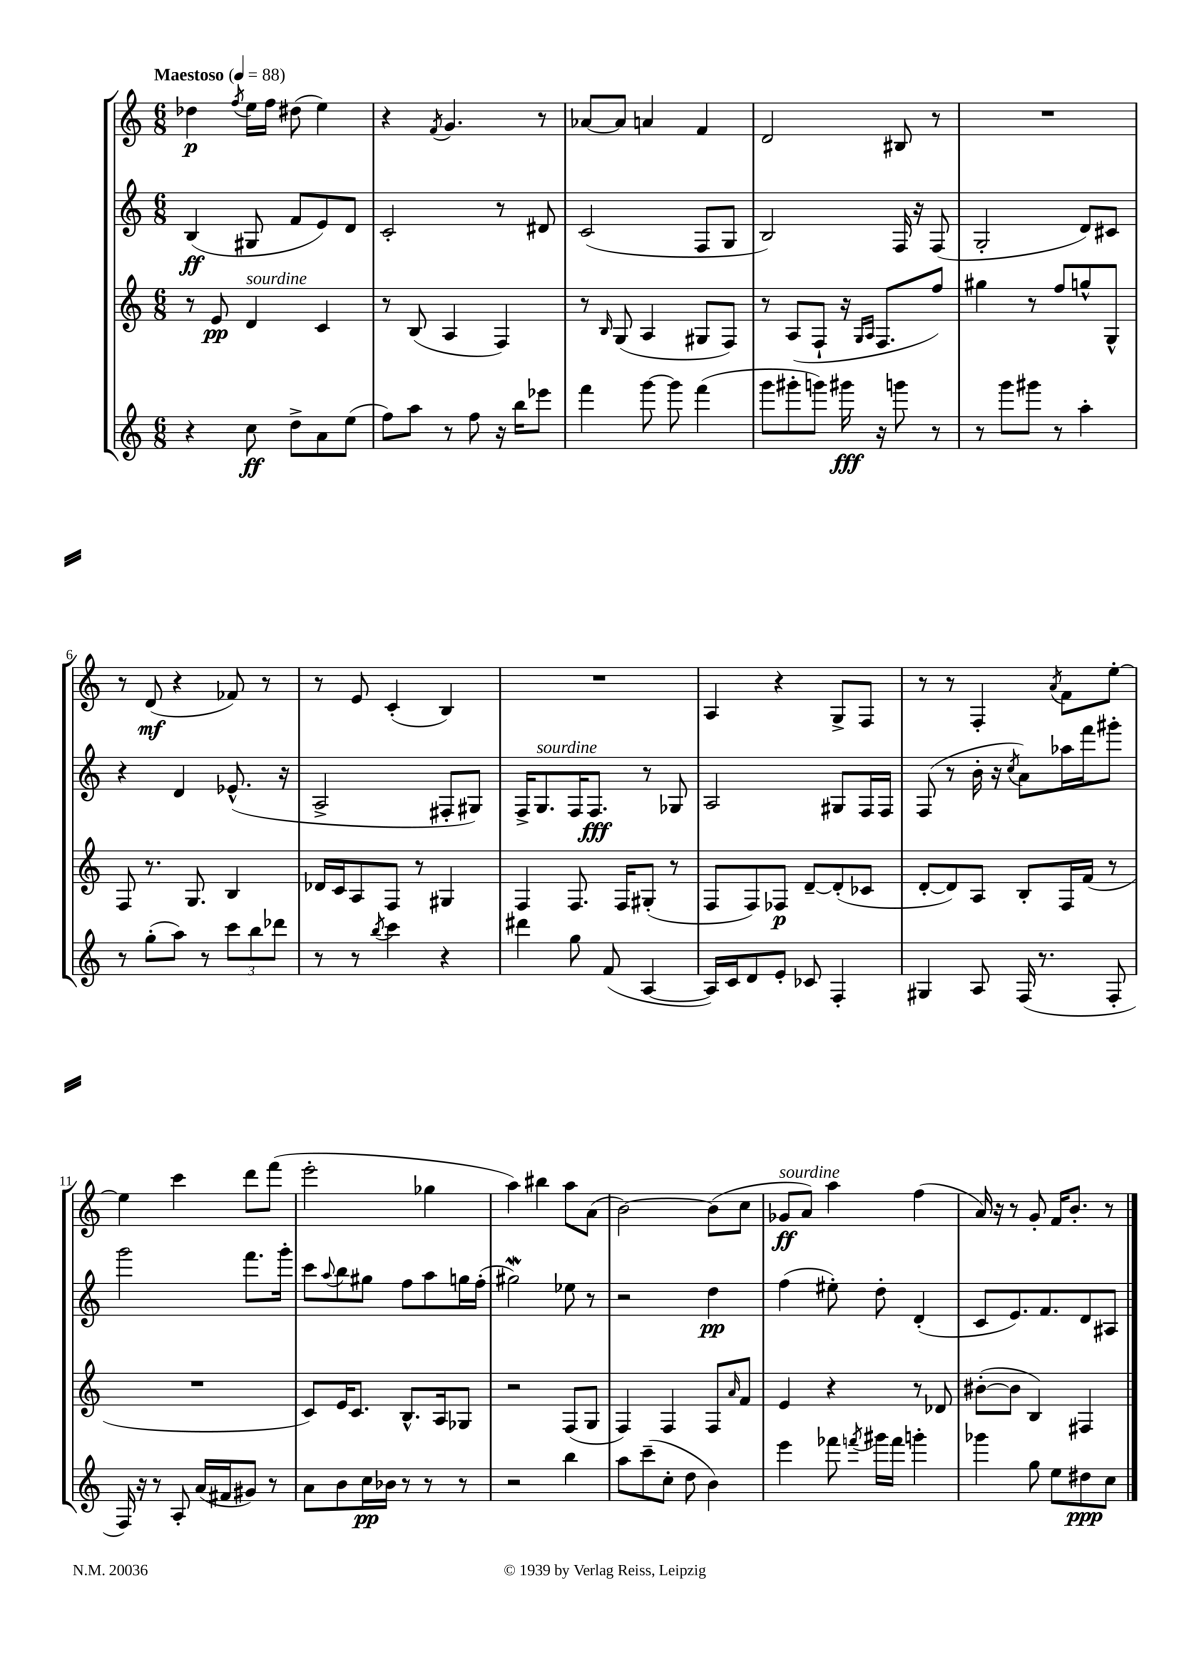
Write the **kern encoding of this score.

**kern	**kern	**kern	**kern
*staff4	*staff3	*staff2	*staff1
*clefG2	*clefG2	*clefG2	*clefG2
*k[]	*k[]	*k[]	*k[]
*M6/8	*M6/8	*M6/8	*M6/8
*MM88	*MM88	*MM88	*MM88
4r	8r	(4B	4dd-
.	8e	.	.
.	.	.	8qff
8cc	4d	8G#	16ee
.	.	.	16ff
8dd^	.	8f	(8dd#
8a	4c	8e)	4ee)
(8ee	.	8d	.
=	=	=	=
8ff)	8r	2c'	4r
8aa	(8B	.	.
.	.	.	8qf
8r	4A	.	4.g
8ff	.	.	.
16r	4F)	8r	.
16bb	.	.	.
8eee-	.	8d#	8r
=	=	=	=
4fff	8r	(2c	[8a-
.	16qqB	.	.
.	(8G	.	8a-]
[8ggg	4A	.	4a
8ggg]	.	.	.
(4fff	8G#	8F	4f
.	8F)	8G	.
=	=	=	=
8ggg	8r	2B)	2d
8ggg#'	(8A	.	.
8ggg)	8F`	.	.
16ggg#	16r	.	.
.	16qqG	.	.
.	16qqA	.	.
16r	8.F	.	.
8ggg	.	16F	8B#
.	.	16r	.
8r	8ff)	(8F	8r
=	=	=	=
8r	4gg#	2G'	2.r
8ggg	.	.	.
8ggg#	8r	.	.
8r	8ff	.	.
4aa'	8gg^^	8d)	.
.	8G^^	8c#	.
=	=	=	=
8r	8F	4r	8r
(8gg'	8.r	.	(8d
8aa)	.	4d	4r
.	8.G	.	.
8r	.	.	.
12ccc	4B	(8.e-^^	8f-)
12bb	.	.	.
.	.	.	8r
12ddd-	.	.	.
.	.	16r	.
=	=	=	=
8r	16d-	2A^	8r
.	16c	.	.
8r	8A	.	8e
8qbb	.	.	.
4ccc	8F	.	(4c'
.	8r	.	.
4r	4G#	8F#'	4B)
.	.	8G#)	.
=	=	=	=
4ddd#	4F	16F^	2.r
.	.	8.G	.
8gg	8.F	16F	.
.	.	8.F	.
(8f	.	.	.
.	16F	.	.
[4A	(8G#'	8r	.
.	8r	8G-	.
=	=	=	=
16A])	8F	2A	4A
16c	.	.	.
8d	8F)	.	.
8e'	8F-	.	4r
8c-	[8d~	.	.
4F'	(8d']	8G#	8G^
.	8c-	16F	8F
.	.	16F	.
=	=	=	=
4G#	[8d'	(8F	8r
.	8d])	8r	8r
8A	8A	16b'	4F'
.	.	16r	.
.	.	8qcc	.
(16F	8B'	8a)	.
8.r	.	.	.
.	.	.	8qa
.	16F	16aa-	8f
.	(16f	16fff	.
8F'	8r	8ggg#'	[8ee'
=	=	=	=
16F)	2.r	2ggg	4ee]
16r	.	.	.
8r	.	.	.
8A'	.	.	4ccc
(16a	.	.	.
16f#	.	.	.
8g#)	.	8.fff	8ddd
8r	.	.	(8fff
.	.	16ggg'	.
=	=	=	=
8a	8c)	8ccc	2eee'
.	.	8qqaa	.
8b	16e	8bb	.
.	8.c	.	.
16cc	.	8gg#	.
16b-	.	.	.
8r	8.B^^	8ff	.
8r	.	8aa	4gg-
.	16A	.	.
8r	8G-	16gg	.
.	.	(16ff'	.
=	=	=	=
2r	2r	2gg#)	4aa)
.	.	.	4bb#
4bb	(8F	8ee-	8aa
.	8G	8r	(8a
=	=	=	=
8aa	4F)	2r	[2b)
(8ccc~	.	.	.
8cc'	4F	.	.
8dd	.	.	.
4b)	8F	4dd	(8b]
.	16qqa	.	.
.	8f	.	8cc
=	=	=	=
4eee	4e	(4ff	8g-
.	.	.	8a)
8fff-	4r	8ee#')	4aa
8qfff	.	.	.
16ggg#	.	8dd'	.
16fff	.	.	.
4ggg'	8r	(4d'	(4ff
.	8d-	.	.
=	=	=	=
4ggg-	([8b#'	8c	16a)
.	.	.	16r
.	8b#]	8.e)	8r
8gg	4B)	.	8g'
.	.	8.f	.
8ee	.	.	16f
.	.	.	8.b'
8dd#	4F#	8d	.
8cc	.	8A#	8r
==	==	==	==
*-	*-	*-	*-
